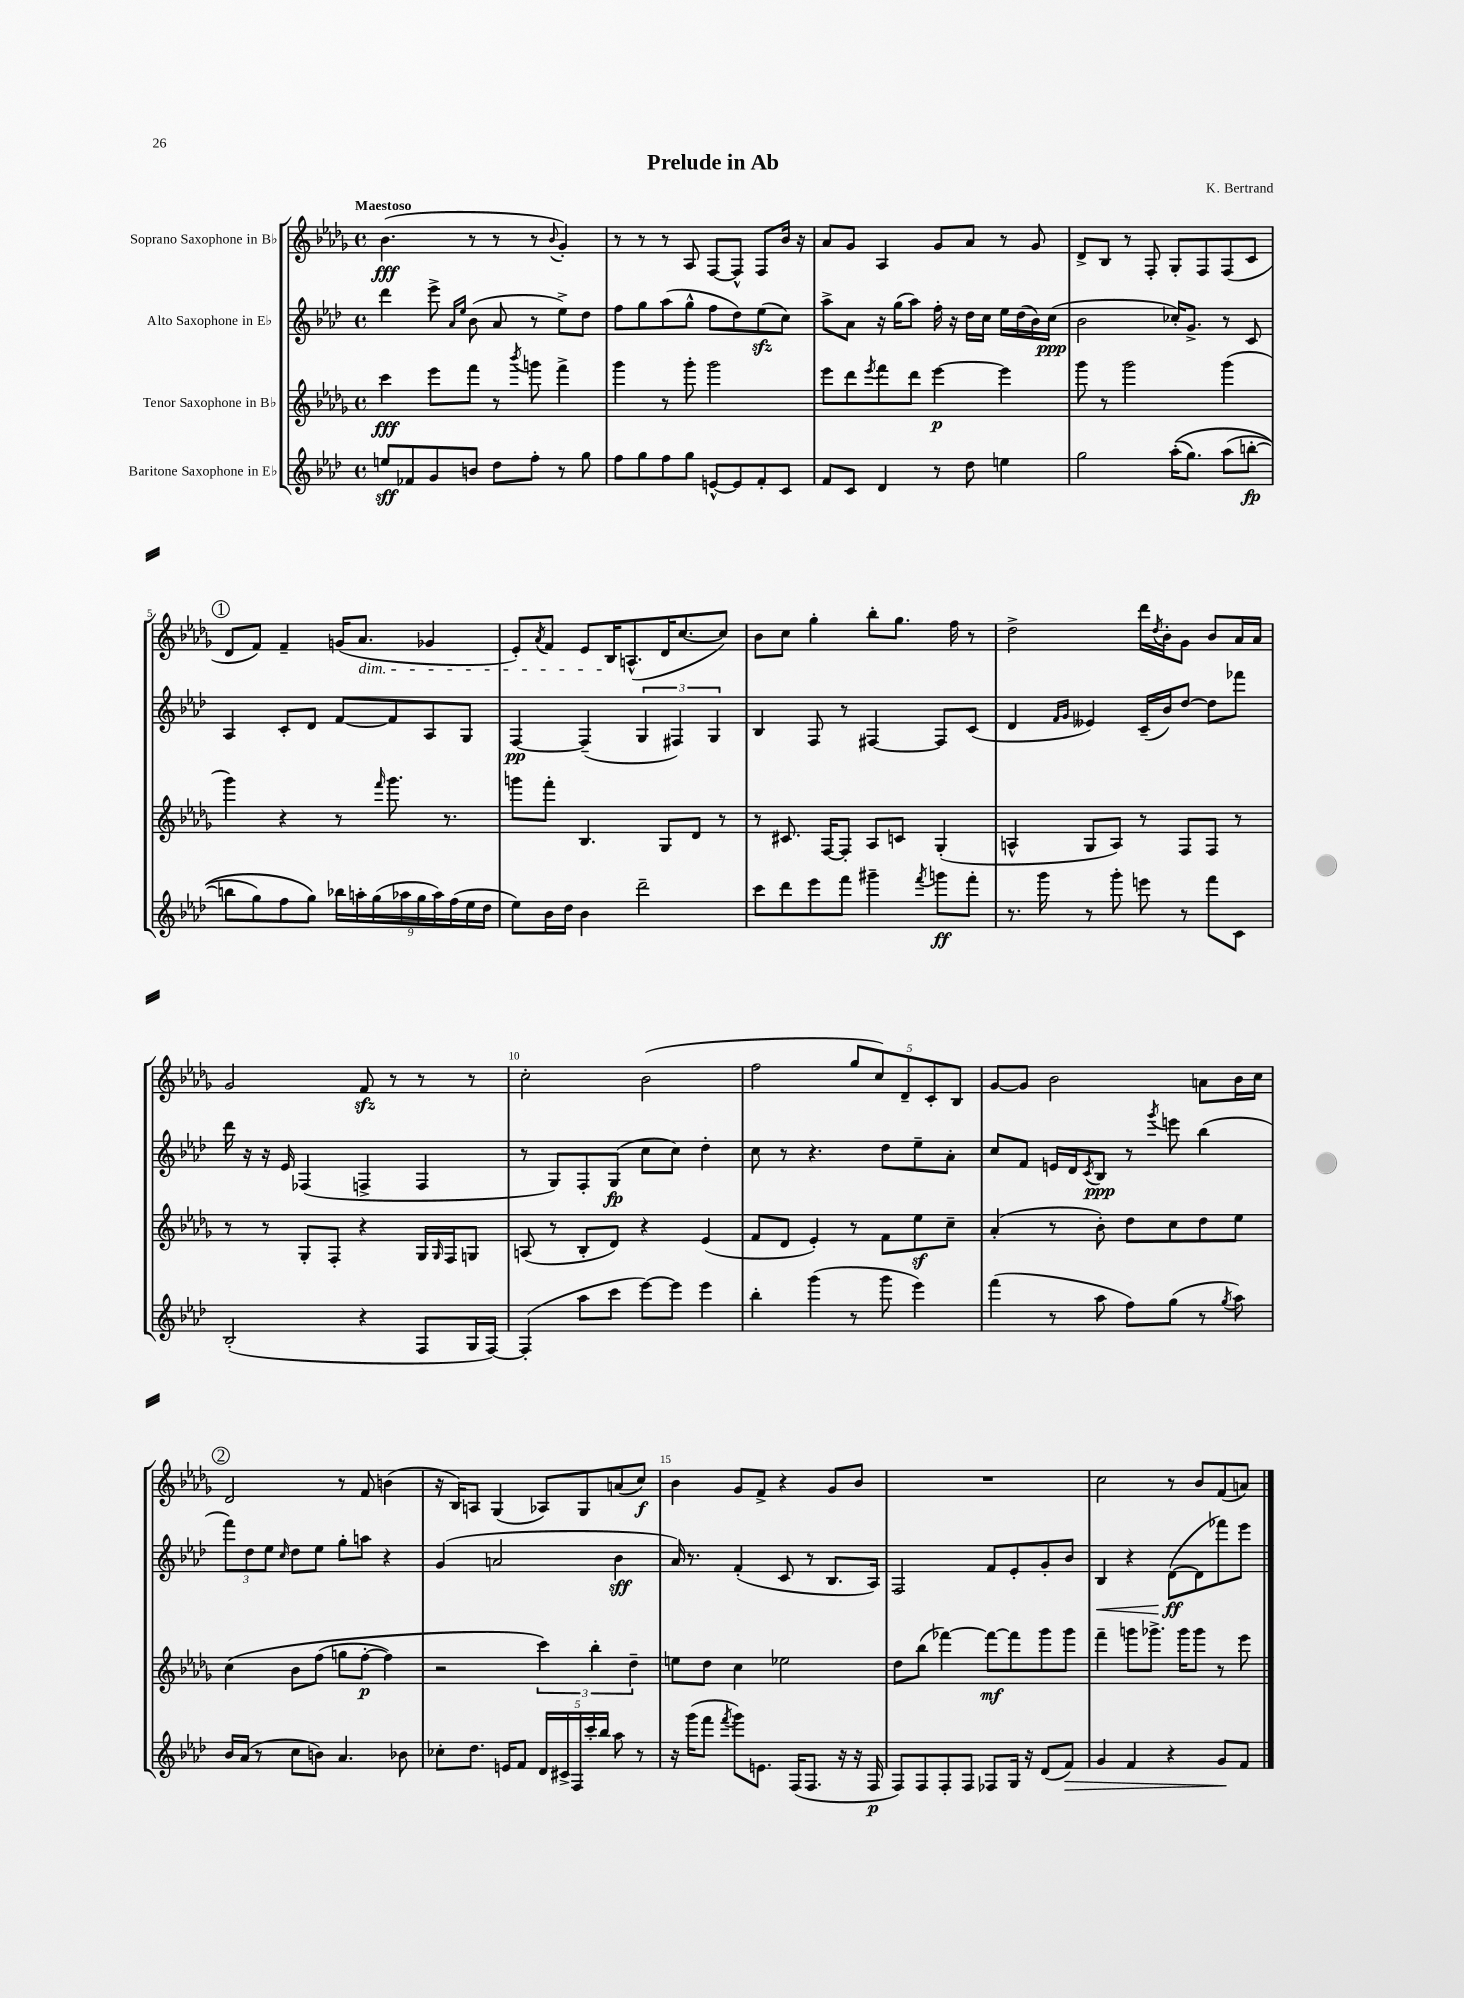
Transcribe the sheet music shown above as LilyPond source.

\header { title = "Prelude in Ab" composer = "K. Bertrand" }
<<
\new StaffGroup <<
\new Staff = "s0" \with { instrumentName = "Soprano Saxophone in Bb" } {
    \clef treble \key des \major \defaultTimeSignature \time 4/4 \tempo "Maestoso"
    bes'4.\fff( r8 r8 r8 \appoggiatura { bes'8 } ges'4-.) |
    r8 r8 r8 aes8 f8~ f8-^ f8 bes'16 r16 |
    aes'8 ges'8 aes4 ges'8 aes'8 r8 ges'8 |
    des'8-> bes8 r8 f8-. ges8-. f8 f8( c'8 |
    \mark \markup { \circle "1" } des'8 f'8) f'4-- g'16( aes'8.\dim ges'4 |
    ees'8-.) \acciaccatura { aes'8 } f'8 ees'8 bes16\! a8.-^( des'16 c''8.~ c''8) |
    bes'8 c''8 ges''4-. bes''8-. ges''8. f''16 r8 |
    des''2-> des'''16 \acciaccatura { des''8 } bes'16-. ges'8 bes'8 aes'16 aes'16 |
    ges'2 f'8\sfz r8 r8 r8 |
    c''2-. bes'2( |
    f''2 \tuplet 5/4 { ges''8 c''8) des'8-- c'8-. bes8 } |
    ges'8~ ges'8 bes'2 a'8 bes'16 c''16 |
    \mark \markup { \circle "2" } des'2 r8 f'8 b'4( |
    r16 bes16) a8 ges4( aes8) ges8 a'8( c''8\f) |
    bes'4 ges'8 f'8-> r4 ges'8 bes'8 |
    R1 |
    c''2 r8 bes'8 f'8( a'8) \bar "|." |
}
\new Staff = "s1" \with { instrumentName = "Alto Saxophone in Eb" } {
    \clef treble \key aes \major \defaultTimeSignature \time 4/4
    des'''4 ees'''8-> \grace { aes'16 ees''16 } bes'8( aes'8 r8 ees''8->) des''8 |
    f''8 g''8 aes''8( g''8-^ f''8 des''8) ees''8\sfz( c''8) |
    aes''8-> aes'8 r16 g''16( aes''8) f''16-. r16 des''16 c''16 ees''16 des''16( bes'16) c''16\ppp( |
    bes'2 ces''16-.) g'8.-> r8 c'8 |
    \mark \markup { \circle "1" } aes4 c'8-. des'8 f'8~ f'8 aes8 g8 |
    f4~\pp f4--( \tuplet 3/2 { g4 fis4) g4 } |
    bes4 f8 r8 fis4~ fis8 c'8( |
    des'4 \grace { f'16 g'16 } eeses'4) c'16--( bes'16) des''8~ des''8 fes'''8 |
    des'''16 r16 r16 ees'16 fes4( f4-> f4 |
    r8 g8) f8-. g8\fp( c''8 c''8) des''4-. |
    c''8 r8 r4. des''8 ees''8-- aes'8-. |
    c''8 f'8 e'16 des'16 \acciaccatura { c'8 } bes8\ppp r8 \acciaccatura { g'''8 } e'''8 bes''4( |
    \mark \markup { \circle "2" } \tuplet 3/2 { f'''8) des''8 ees''8 } \grace { c''16 } des''8 ees''8 g''8-. a''8 r4 |
    g'4( a'2 bes'4\sff |
    aes'16) r8. f'4-.( c'8 r8 bes8. aes16) |
    f2 f'8 ees'8-. g'8-. bes'8 |
    bes4\< r4 des'8~\ff\!( des'8 fes'''8) ees'''8 \bar "|." |
}
\new Staff = "s2" \with { instrumentName = "Tenor Saxophone in Bb" } {
    \clef treble \key des \major \defaultTimeSignature \time 4/4
    c'''4\fff ees'''8 f'''8 r8 \acciaccatura { bes'''8 } g'''8 f'''4-> |
    ges'''4 r8 ges'''8-. ges'''2 |
    ees'''8 des'''8 \acciaccatura { ees'''8 } f'''8 des'''8 ees'''4~\p ees'''4 |
    ges'''8 r8 ges'''2 ges'''4( |
    \mark \markup { \circle "1" } ges'''4) r4 r8 \grace { f'''16 } ges'''8. r8. |
    g'''8 f'''8-. bes4. ges8 des'8 r8 |
    r8 cis'8. f16~ f8-. aes8 c'8 ges4-.( |
    a4-^ ges8 a8) r8 f8 f8 r8 |
    r8 r8 ges8-. f8-. r4 ges16 \grace { ges16 } f16 g8 |
    a8( r8 bes8-. des'8) r4 ees'4( |
    f'8 des'8 ees'4-.) r8 f'8 ees''8\sf c''8-- |
    aes'4-.( r8 bes'8-.) des''8 c''8 des''8 ees''8 |
    \mark \markup { \circle "2" } c''4\( bes'8 f''8( g''8 f''8~-.\p f''4) |
    r2 \tuplet 3/2 { c'''4\) bes''4-. des''4-- } |
    e''8 des''8 c''4 ees''2 |
    des''8 bes''8( fes'''4~) fes'''8~\mf fes'''8 ges'''8 ges'''8 |
    f'''4-- g'''8 ges'''8.-> ges'''16 ges'''8 r8 ees'''8 \bar "|." |
}
\new Staff = "s3" \with { instrumentName = "Baritone Saxophone in Eb" } {
    \clef treble \key aes \major \defaultTimeSignature \time 4/4
    e''8\sff fes'8 g'8 b'8 des''8 f''8-. r8 g''8 |
    f''8 g''8 f''8 g''8 e'8~-^ e'8 f'8-. c'8 |
    f'8 c'8 des'4 r8 des''8 e''4 |
    g''2 aes''16-.(\( g''8.) aes''8( b''8~-.\fp |
    \mark \markup { \circle "1" } b''8 g''8) f''8 g''8\) \tuplet 9/8 { bes''16 a''16-. g''16( aes''16 g''16 aes''16) f''16( ees''16 des''16 } |
    ees''8) bes'16 des''16 bes'4 des'''2-- |
    c'''8 des'''8 ees'''8 f'''8 gis'''4-- \acciaccatura { f'''8 } g'''8\ff f'''8-. |
    r8. g'''16 r8 g'''8-. e'''8 r8 f'''8 c'8 |
    bes2-.( r4 f8 g16 f16~) |
    f4-.( aes''8 c'''8 ees'''8~) ees'''8 ees'''4 |
    bes''4-. g'''4( r8 g'''8 ees'''4) |
    f'''4( r8 aes''8 f''8) g''8( r8 \acciaccatura { g''8 } aes''8) |
    \mark \markup { \circle "2" } bes'16 aes'16( r8 c''8 b'8) aes'4. bes'8 |
    ces''8-. des''8. e'16 f'8 \tuplet 5/4 { des'16 cis'16-> f16 c'''16-. bes''16 } aes''8 r8 |
    r16 g'''16( f'''8 \acciaccatura { f'''8 } g'''8) e'8. f16( f8. r16 r16 f16\p |
    f8) f8 f8-. f8 fes8 g16 r16 des'8( f'8\>) |
    g'4 f'4 r4 g'8\! f'8 \bar "|." |
}
>>
>>
\layout { \context { \Score \override BarNumber.break-visibility = ##(#f #t #t) barNumberVisibility = #(every-nth-bar-number-visible 5) } }
